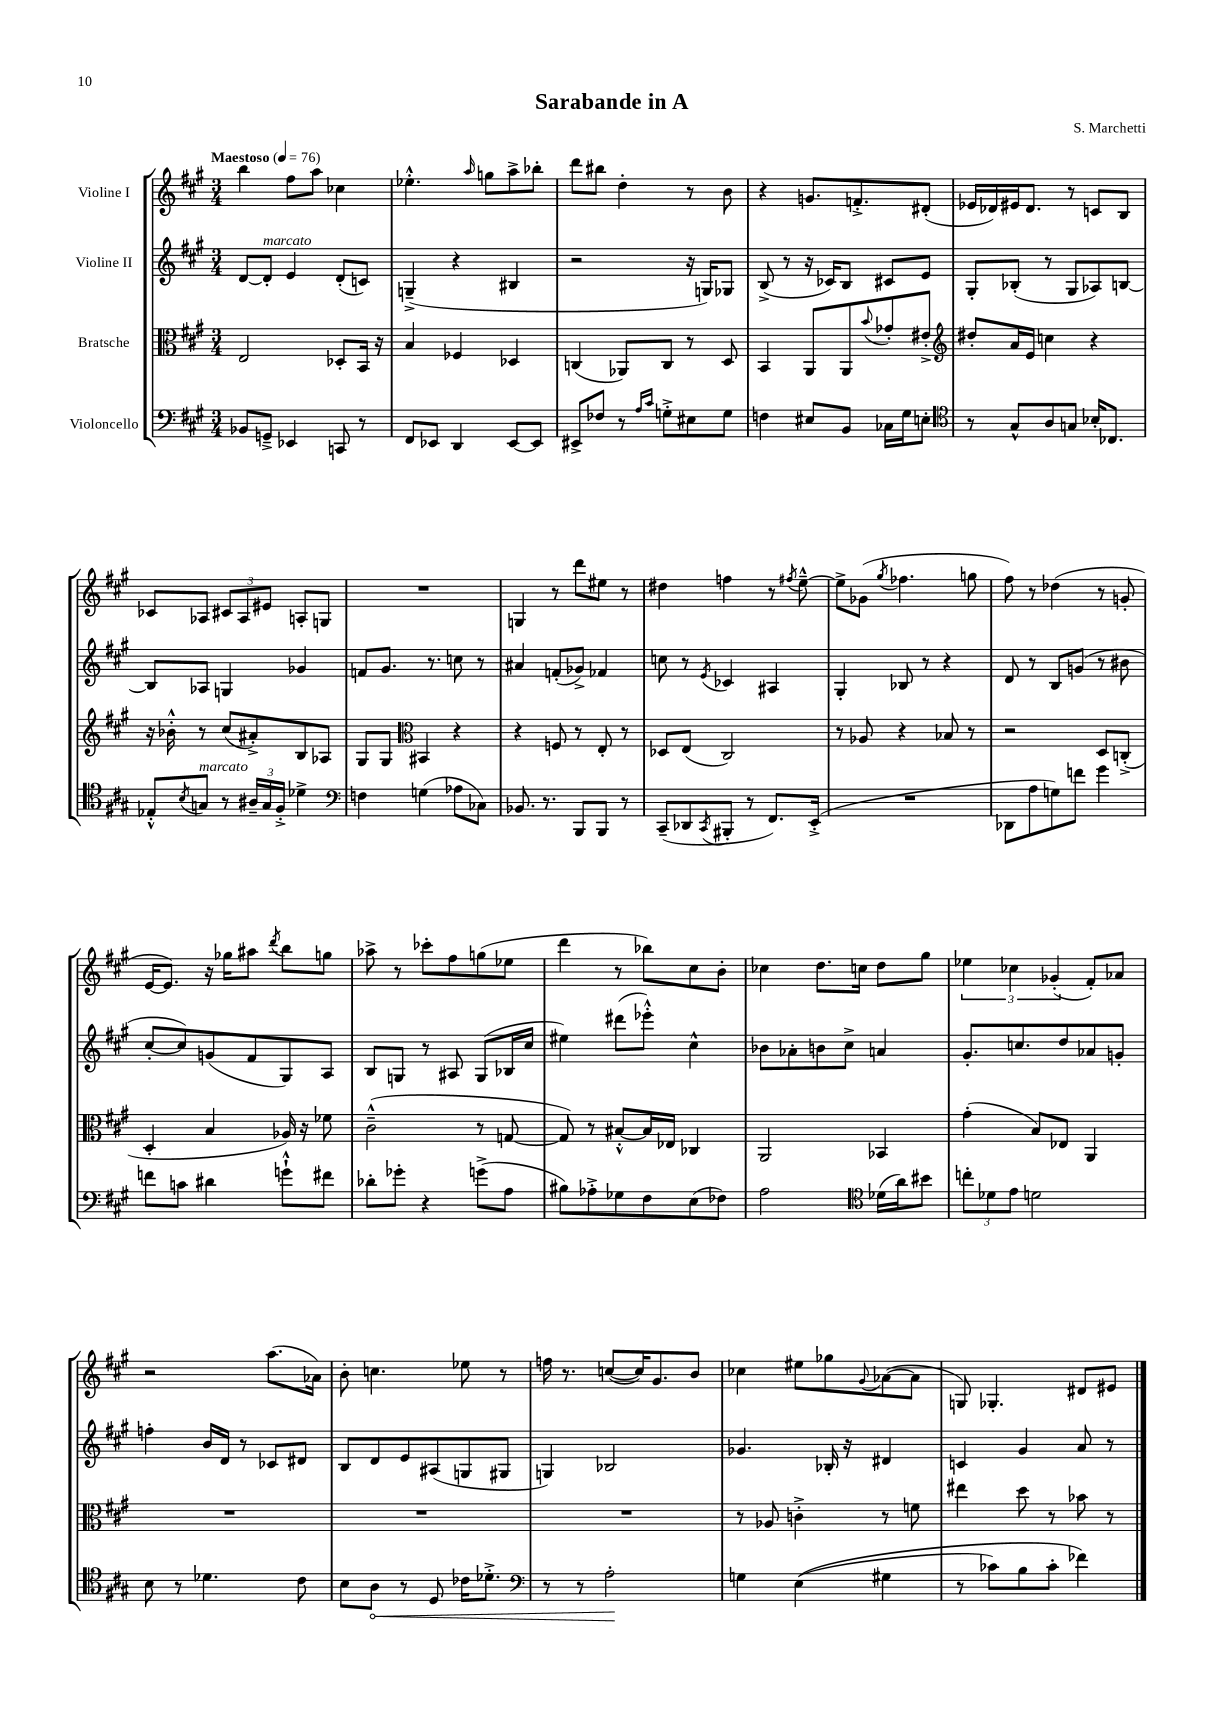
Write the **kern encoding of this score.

**kern	**dynam	**kern	**kern	**kern
*part4	*part4	*part3	*part2	*part1
*staff4	*staff4	*staff3	*staff2	*staff1
*I"Violoncello	*	*I"Bratsche	*I"Violine II	*I"Violine I
*clefF4	*	*clefC3	*clefG2	*clefG2
*k[f#c#g#]	*	*k[f#c#g#]	*k[f#c#g#]	*k[f#c#g#]
*M3/4	*	*M3/4	*M3/4	*M3/4
*MM76	*	*MM76	*MM76	*MM76
=1	=1	=1	=1	=1
!	!	!	!	!LO:TX:a:B:t=Maestoso
8BB-X/L	.	2E/	[8d/L	4bb\
!	!	!	!LO:TX:a:i:t=marcato	!
8GGn~^/J	.	.	8d'/J]	.
4EE-X/	.	.	4e/	8ff#\L
.	.	.	.	8aa\J
8CCn/	.	8D-X'/L	(8d'/L	4cc-X\
8r	.	16BB/Jk	8cn/J)	.
.	.	16r	.	.
=2	=2	=2	=2	=2
8FF#/L	.	4B/	(4Gn~^/	4.ee-X'^^\
8EE-X/J	.	.	.	.
4DD/	.	4F-X/	4r	.
.	.	.	.	16qqaa/
.	.	.	.	8ggn\L
[8EE-/L	.	4D-X/	4B#X/	8aa^\
8EE-/J]	.	.	.	8bb-X'\J
=3	=3	=3	=3	=3
8EE#X^/L	.	(4Cn/	2r	8ddd\L
8F-X/J	.	.	.	8bb#X\J
8r	.	8AA-X/L)	.	4dd'\
16qqA/LL	.	.	.	.
16qqc#/JJ	.	.	.	.
8Gn'^\L	.	8C/J	.	.
8E#X\	.	8r	16r	8r
.	.	.	16Gn/KL)	.
8G\J	.	8D/	8G-X/J	8b\
=4	=4	=4	=4	=4
4Fn\	.	4BB/	(8B^/	4r
.	.	.	8r	.
8E#X/L	.	8AA/L	16r	8.gn/L
.	.	.	16c-X/KL)	.
8BB/J	.	8AA/	8B/J	.
.	.	.	.	8.fn'^/
.	.	8qqb/	.	.
16C-X\LL	.	8g-X'/	8c#X/L	.
16G#\J	.	.	.	.
8En'\J	.	8e#X'^/J	8e/J	(8d#X'/J
=5	=5	=5	=5	=5
*clefC4	*	*clefG2	*	*
8r	.	8dd#X'/L	8G#'/L	16e-X/LL
.	.	.	.	16d-X/)
8G#^^/L	.	16a/L	(8B-X'/J	16e#X/J
.	.	16e/JJ	.	8.d-/J
8A/	.	4ccn\	8r	.
8Gn/J	.	.	8G#/L	8r
16B-X'/KL	.	4r	8A-X/)	8cn/L
8.C-X/J	.	.	.	.
.	.	.	[8Bn/J	8B/J
!!LO:LB:g=z
=6	=6	=6	=6	=6
8E-X'^^/L	.	16r	8B/L]	8c-X/L
.	.	16b-X'^^\	.	.
8qB/	.	.	.	.
!LO:TX:a:i:t=marcato	!	!	!	!
8Gn/J	.	8r	8A-X/J	8A-X/J
8r	.	(8cc#/L	4Gn/	12c#X/L
.	.	.	.	12A-/
24A#X~/LL	.	8a#X'^/)	.	.
24G/	.	.	.	12e#X/J
24F#'^/JJ	.	.	.	.
4d-X^\	.	8B/	4g-X/	8An'/L
.	.	8A-X/J	.	8Gn/J
=7	=7	=7	=7	=7
*clefF4	*	*	*	*
4Fn\	.	8G#/L	8fn/L	2.r
.	.	8G#/J	8.g#/J	.
*	*	*clefC3	*	*
(4Gn\	.	4BB#X/	.	.
.	.	.	8.r	.
8A-X\L	.	4r	8ccn\	.
8C-X\J)	.	.	8r	.
=8	=8	=8	=8	=8
8.BB-X/	.	4r	4a#X/	4Gn/
8.r	.	.	.	.
.	.	8Fn/	(8fn'/L	8r
8BBB/L	.	8r	8g-X^/J)	8ddd\L
8BBB/J	.	8E'/	4f-X/	8ee#X\J
8r	.	8r	.	8r
=9	=9	=9	=9	=9
(8CC#~/L	.	8D-X/L	8ccn\	4dd#X\
8DD-X/	.	(8E/J	8r	.
8qCC#/	.	.	8qe/	.
8BBB#X'/J	.	2C#/)	4c-X/	4ffn\
8r	.	.	.	.
8.FF#/L)	.	.	4A#X/	8r
.	.	.	.	8qff#X/
.	.	.	.	[8ee~^^\
(16EE'^/Jk	.	.	.	.
=10	=10	=10	=10	=10
2.r	.	8r	4G#'/	8ee^\L]
.	.	8A-X/	.	(8g-X\J
.	.	.	.	8qgg#/
.	.	4r	8B-X/	4.ff-X\
.	.	.	8r	.
.	.	8B-X/	4r	.
.	.	8r	.	8ggn\
=11	=11	=11	=11	=11
8DD-X\L	.	2r	8d/	8ff#\)
8A\	.	.	8r	8r
8Gn\)	.	.	8B/L	(4dd-X\
8fn\J	.	.	(8gn/J	.
4g#\	.	8D/L	8r	8r
.	.	(8Cn'^/J	8b#X\	8gn'/
!!LO:LB:g=z
=12	=12	=12	=12	=12
8fn\L	.	4D'/	[8cc#'/L	[16e/KL
.	.	.	.	8.e/J])
8cn\J	.	.	8cc#/])	.
4d#X\	.	4B/	(8gn/	16r
.	.	.	.	16gg-X\KL
.	.	.	8f#/	8aa#X\J
.	.	.	.	8qddd/
8gn`^^\L	.	16A-X/)	8G#/)	8bb\L
.	.	16r	.	.
8f#X\J	.	8f-X\	8A/J	8ggn\J
=13	=13	=13	=13	=13
8d-X'\L	.	(2c#~^^\	8B/L	8aa-X^\
8g-X'\J	.	.	8Gn/J	8r
4r	.	.	8r	8ccc-X'\L
.	.	.	8A#X/	8ff#\
(8gn^\L	.	8r	(8G/L	(8ggn\
8A\J	.	[8Gn/	16B-X/L	8ee-X\J
.	.	.	16cc#/JJ	.
=14	=14	=14	=14	=14
8B#X\L)	.	8G/])	4ee#X\)	4ddd\
8A-X'^\	.	8r	.	.
8G-X\	.	[8B#X'^^/L	(8ddd#X\L	8r
8F#\	.	16B#/L]	8eee-X'^^\J)	8bb-X\L)
.	.	16E-X/JJ	.	.
(8E\	.	4C-X/	4cc#^^\	8cc#\
8F-X\J)	.	.	.	8b'\J
=15	=15	=15	=15	=15
2A\	.	2AA/	8b-X\L	4cc-X\
.	.	.	8a-X'\	.
.	.	.	8bn\	8.dd\L
.	.	.	8cc#^\J	.
.	.	.	.	16ccn\Jk
*clefC4	*	*	*	*
(16d-X\LL	.	4BB-X/	4an/	8dd\L
16a\J)	.	.	.	.
8b#X\J	.	.	.	8gg#\J
=16	=16	=16	=16	=16
12ccn'\L	.	(4g#'\	8.g#'/L	6ee-X\
12d-X\	.	.	.	.
12e\J	.	.	.	6cc-X\
.	.	.	8.ccn/	.
2dn\	.	8B/L)	.	.
.	.	.	.	(6g-X'/
.	.	8E-X/J	8dd/	.
.	.	4AA/	8a-X/	8f#'/L)
.	.	.	8gn'/J	8a-X/J
!!LO:LB:g=z
=17	=17	=17	=17	=17
8B\	.	2.r	4ffn'\	2r
8r	.	.	.	.
4.d-X\	.	.	16b/LL	.
.	.	.	16d/JJ	.
.	.	.	8r	.
.	.	.	8c-X/L	(8.aa\L
8c#\	.	.	8d#X/J	.
.	.	.	.	16a-X\Jk)
=18	=18	=18	=18	=18
8B\L	.	2.r	8B/L	8b'\
!	!LO:HP:b	!	!	!
8A\J	<	.	8d/	4.ccn\
8r	.	.	8e/	.
8D/	.	.	(8A#X/	.
16c-X\KL	.	.	8Gn/	8ee-X\
8.d-X'^\J	.	.	.	.
.	.	.	8G#X/J	8r
=19	=19	=19	=19	=19
*clefF4	*	*	*	*
8r	.	2.r	4Gn/)	16ffn\
.	.	.	.	8.r
8r	.	.	.	.
2A'\	.	.	2B-X/	([8ccn/L
.	.	.	.	16cc/K])
.	.	.	.	8.g#/
.	.	.	.	8b/J
.	[	.	.	.
=20	=20	=20	=20	=20
4Gn\	.	8r	4.g-X/	4cc-X\
.	.	8A-X/	.	.
((4E\	.	4cn'^\	.	8ee#X\L
.	.	.	16B-X'/	8gg-X\
.	.	.	16r	.
.	.	.	.	8qqg#/
4G#X\	.	8r	4d#X/	([8a-X\
.	.	8fn\	.	8a-\J]
=21	=21	=21	=21	=21
8r	.	4ee#X\	4cn/	8Gn/)
8c-X\L)	.	.	.	4.G-X'/
8B\	.	8dd\	4g#/	.
8c-'\J	.	8r	.	.
4f-X\)	.	8b-X\	8a/	8d#X/L
.	.	8r	8r	8e#X/J
==	==	==	==	==
*-	*-	*-	*-	*-
